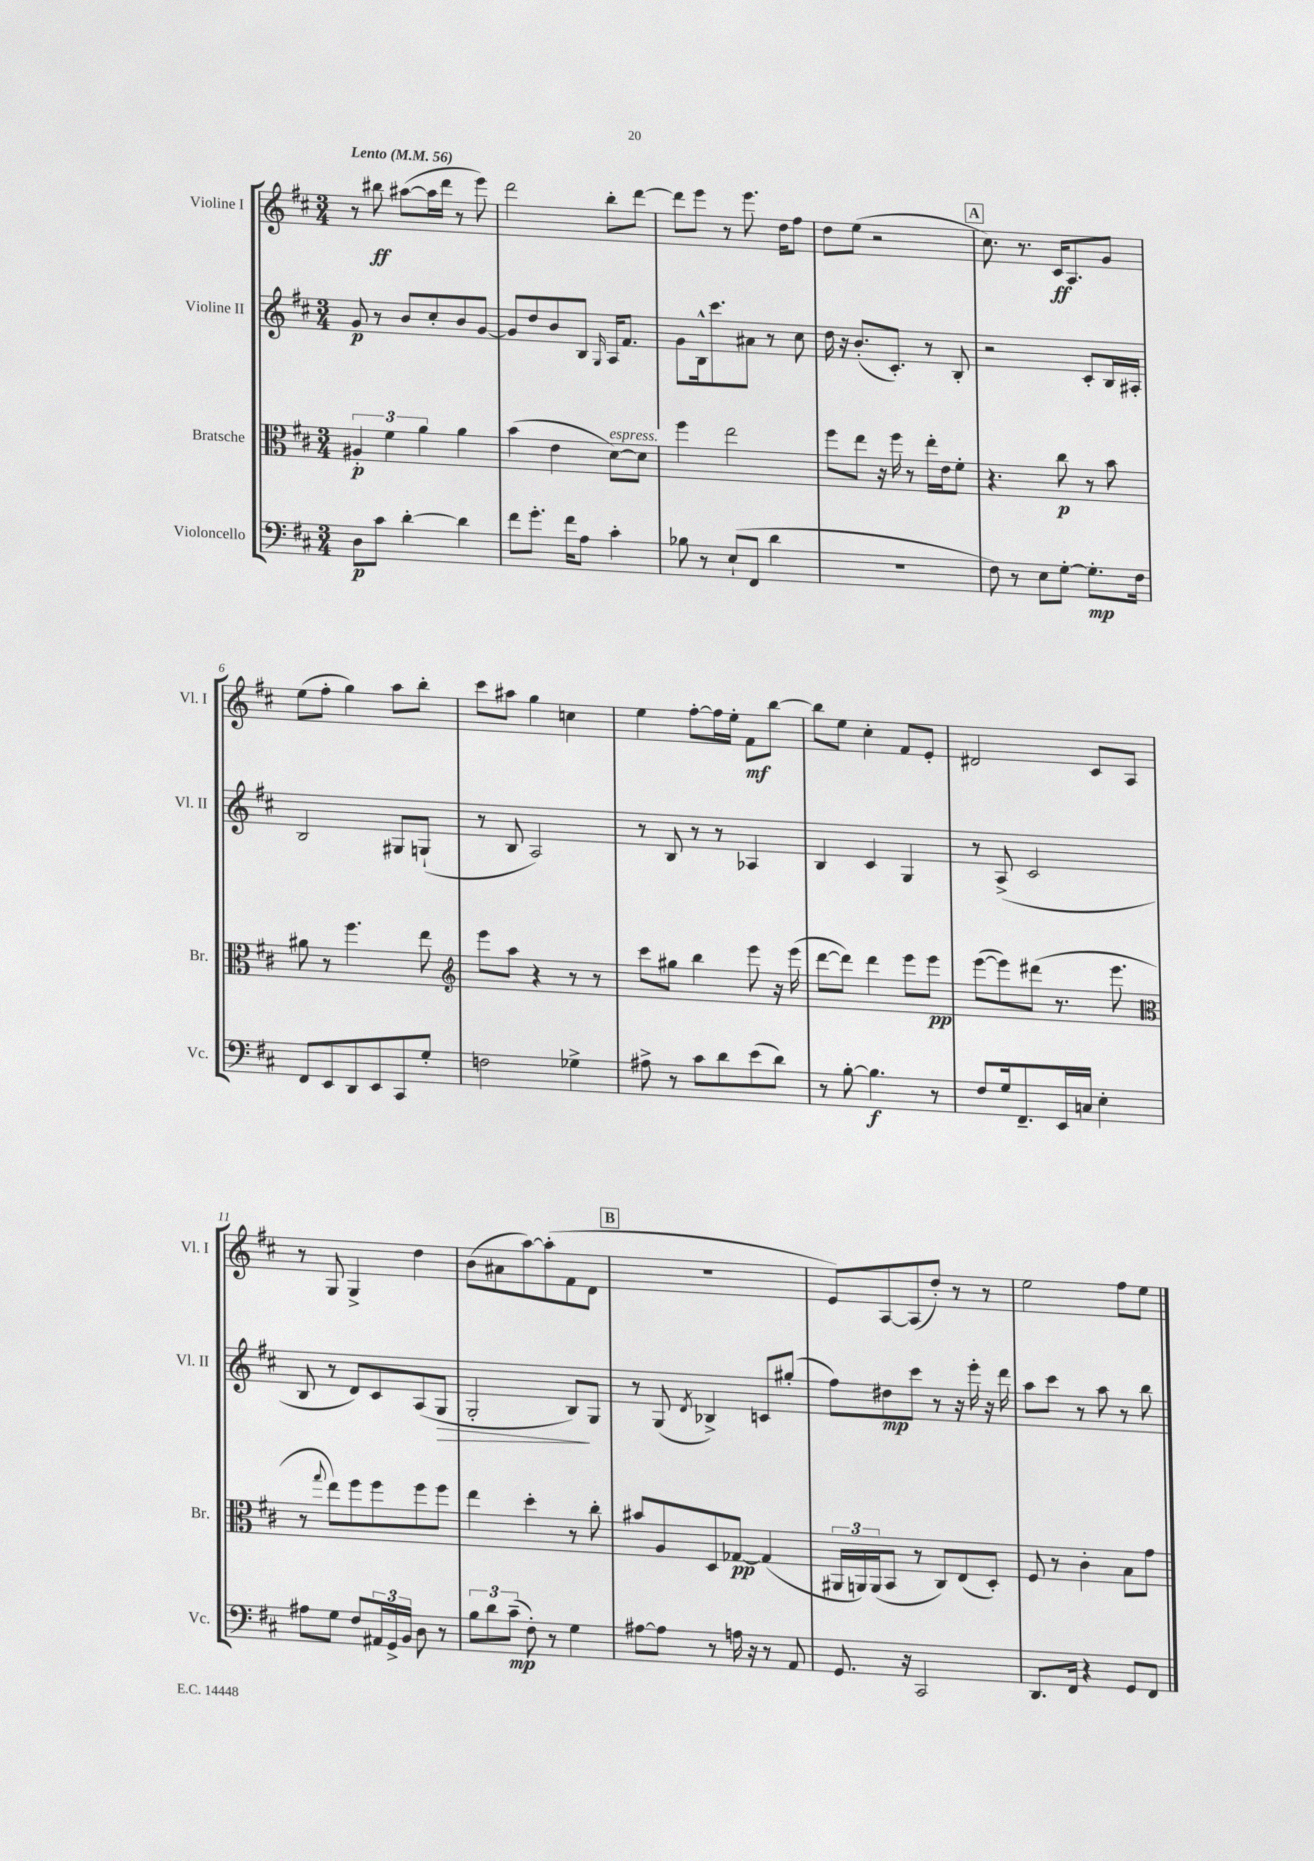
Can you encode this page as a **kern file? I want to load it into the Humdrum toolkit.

**kern	**dynam	**kern	**dynam	**kern	**dynam	**kern	**dynam
*part4	*part4	*part3	*part3	*part2	*part2	*part1	*part1
*staff4	*staff4	*staff3	*staff3	*staff2	*staff2	*staff1	*staff1
*I"Violoncello	*	*I"Bratsche	*	*I"Violine II	*	*I"Violine I	*
*I'Vc.	*	*I'Br.	*	*I'Vl. II	*	*I'Vl. I	*
*clefF4	*	*clefC3	*	*clefG2	*	*clefG2	*
*k[f#c#]	*	*k[f#c#]	*	*k[f#c#]	*	*k[f#c#]	*
*M3/4	*	*M3/4	*	*M3/4	*	*M3/4	*
*MM56	*	*MM56	*	*MM56	*	*MM56	*
=1	=1	=1	=1	=1	=1	=1	=1
!	!	!	!	!	!	!LO:TX:a:B:t=Lento	!
8D\L	p	6A#X'/	p	8g/	p	8r	.
8c#\J	.	.	.	8r	.	8bb#X\	ff
.	.	6f#\	.	.	.	.	.
[4d'\	.	.	.	8b/L	.	([8aa#X\L	.
.	.	6a\	.	.	.	.	.
.	.	.	.	8cc#'/	.	16aa#\L]	.
.	.	.	.	.	.	16ddd\JJ	.
4d\]	.	4a\	.	8b/	.	8r	.
.	.	.	.	[8g/J	.	8eee\)	.
=2	=2	=2	=2	=2	=2	=2	=2
8f#\L	.	(4b\	.	8g/L]	.	2ddd\	.
8.g'\J	.	.	.	8dd/	.	.	.
.	.	4e\	.	8b/	.	.	.
16f#\KL	.	.	.	.	.	.	.
8A\J	.	.	.	8B/J	.	.	.
.	.	.	.	16qqG/	.	.	.
!	!	!LO:TX:a:i:t=espress.	!	!	!	!	!
4c#'\	.	[8d\L)	.	16A/KL	.	8bb'\L	.
.	.	.	.	8.f#/J	.	.	.
.	.	8d\J]	.	.	.	[8ddd\J	.
=3	=3	=3	=3	=3	=3	=3	=3
8B-X\	.	4ff#\	.	8g\L	.	8ddd\L]	.
8r	.	.	.	16B^^\k	.	8eee\J	.
.	.	.	.	8.ccc#\	.	.	.
(8E`/L	.	2ee\	.	.	.	8r	.
8FF#/J	.	.	.	8a#X\J	.	8.eee\	.
4d\	.	.	.	8r	.	.	.
.	.	.	.	.	.	16dd\KL	.
.	.	.	.	8cc#\	.	8ff#\J	.
=4	=4	=4	=4	=4	=4	=4	=4
2.r	.	8ff#\L	.	16dd\	.	8dd\L	.
.	.	.	.	16r	.	.	.
.	.	8ee\J	.	(8.b'/L	.	(8ee\J	.
.	.	16r	.	.	.	2r	.
.	.	16ff#\	.	8.c#'/J)	.	.	.
.	.	8r	.	.	.	.	.
.	.	16ee'\LL	.	8r	.	.	.
.	.	16e\J	.	.	.	.	.
.	.	8f#'\J	.	8B'/	.	.	.
!!LO:REH:place=s1:t=A
=5	=5	=5	=5	=5	=5	=5	=5
8F#\)	.	4.r	.	2r	.	8.cc#\)	.
8r	.	.	.	.	.	.	.
.	.	.	.	.	.	8.r	.
8E\L	.	.	.	.	.	.	.
[8G'\J	.	8cc#\	p	.	.	16c#/KL	ff
.	.	.	.	.	.	8.A/	.
8.G'\L]	mp	8r	.	8c#'/L	.	.	.
.	.	8b\	.	16B/L	.	8g/J	.
16F#\Jk	.	.	.	16A#X'/JJ	.	.	.
!!LO:LB:g=z
=6	=6	=6	=6	=6	=6	=6	=6
8FF#/L	.	8a#X\	.	2B/	.	(8ee\L	.
8EE/	.	8r	.	.	.	8ff#'\J	.
8DD/	.	4.ff#\	.	.	.	4gg\)	.
8EE/	.	.	.	.	.	.	.
8CC#/	.	.	.	8G#X/L	.	8aa\L	.
8G'/J	.	8ee\	.	(8Gn`/J	.	8bb'\J	.
=7	=7	=7	=7	=7	=7	=7	=7
*	*	*clefG2	*	*	*	*	*
2Fn\	.	8eee\L	.	8r	.	8ccc#\L	.
.	.	8aa\J	.	8B/	.	8aa#X\J	.
.	.	4r	.	2A/)	.	4gg\	.
4G-X^\	.	8r	.	.	.	4ccn\	.
.	.	8r	.	.	.	.	.
=8	=8	=8	=8	=8	=8	=8	=8
8A#X^\	.	8ccc#\L	.	8r	.	4ee\	.
8r	.	8gg#X\J	.	8B/	.	.	.
8c#\L	.	4bb\	.	8r	.	[8ff#'\L	.
8d\	.	.	.	8r	.	16ff#\L]	.
.	.	.	.	.	.	16ee'\JJ	.
(8e\	.	8eee\	.	4A-X/	.	8f#\L	mf
8d\J)	.	16r	.	.	.	[8bb\J	.
.	.	(16eee\	.	.	.	.	.
=9	=9	=9	=9	=9	=9	=9	=9
8r	.	[8ddd\L	.	4B/	.	8bb\L]	.
[8B'\	.	8ddd\J])	.	.	.	8ee\J	.
4.B\]	f	4ddd\	.	4c#/	.	4cc#'\	.
.	.	8eee\L	.	4G/	.	8f#/L	.
8r	.	8eee\J	pp	.	.	8e'/J	.
=10	=10	=10	=10	=10	=10	=10	=10
8F#/L	.	([8eee\L	.	8r	.	2d#X/	.
16G/k	.	8eee\])	.	(8A^/	.	.	.
8.FF#~/	.	.	.	.	.	.	.
.	.	(8ddd#X\J	.	2c#/	.	.	.
16EE/L	.	8.r	.	.	.	.	.
16Cn/JJ	.	.	.	.	.	.	.
4E'\	.	.	.	.	.	8c#/L	.
.	.	8.eee\	.	.	.	.	.
.	.	.	.	.	.	8A/J	.
!!LO:LB:g=z
=11	=11	=11	=11	=11	=11	=11	=11
*	*	*clefC3	*	*	*	*	*
8A#X\L	.	8r	.	8B/	.	8r	.
.	.	8qqgg/	.	.	.	.	.
8G\J	.	8ee\L)	.	8r	.	8G/	.
8F#/L	.	8ff#\	.	8d/L)	.	4G^/	.
24AA#X/L	.	8ff#\	.	8c#/	.	.	.
24GG^/	.	.	.	.	.	.	.
24BB/JJ	.	.	.	.	.	.	.
8D\	.	8ff#\	.	(8A/	.	4dd\	.
!	!	!	!	!	!LO:HP:b	!	!
8r	.	8ff#\J	.	8G/J	>	.	.
=12	=12	=12	=12	=12	=12	=12	=12
12B\L	.	4ee\	.	2G'/	.	(8b\L	.
12d\	.	.	.	.	.	.	.
.	.	.	.	.	.	8a#X\	.
(12c#~\J	mp	.	.	.	.	.	.
8F#'\)	.	4dd'\	.	.	.	[8aa\)	.
8r	.	.	.	.	.	(8aa'\]	.
4G\	.	8r	.	8B/L)	.	8f#\	.
.	.	8cc#'\	.	8G/J	]	8d\J	.
!!LO:REH:place=s1:t=B
=13	=13	=13	=13	=13	=13	=13	=13
[8A#X\L	.	8b#X/L	.	8r	.	2.r	.
8A#\J]	.	8A/	.	(8G/	.	.	.
.	.	.	.	8qd/	.	.	.
8r	.	8D/	.	4B-X^/)	.	.	.
16An\	.	[8G-X/J	pp	.	.	.	.
16r	.	.	.	.	.	.	.
8r	.	(4G-/]	.	8cn/L	.	.	.
8AA/	.	.	.	(8gg#X'/J	.	.	.
=14	=14	=14	=14	=14	=14	=14	=14
8.GG/	.	24AA#X/LL	.	8ff#\L)	.	8e/L)	.
.	.	24AAn/)	.	.	.	.	.
.	.	(24AA/J	.	.	.	.	.
.	.	8BB/J	.	8dd#X\	mp	[8A/	.
16r	.	.	.	.	.	.	.
2CC#/	.	8r	.	8ccc#\J	.	(8A/]	.
.	.	8C#/L)	.	8r	.	8dd'/J)	.
.	.	(8E/	.	16r	.	8r	.
.	.	.	.	16eee'\	.	.	.
.	.	8D'/J)	.	16r	.	8r	.
.	.	.	.	16ddd\	.	.	.
=15	=15	=15	=15	=15	=15	=15	=15
8.DD/L	.	8F#/	.	8aa\L	.	2ee\	.
.	.	8r	.	8ccc#\J	.	.	.
16FF#/Jk	.	.	.	.	.	.	.
4r	.	4c#'\	.	8r	.	.	.
.	.	.	.	8aa\	.	.	.
8GG/L	.	8B\L	.	8r	.	8ff#\L	.
8FF#/J	.	8g\J	.	8bb\	.	8ee\J	.
==	==	==	==	==	==	==	==
*-	*-	*-	*-	*-	*-	*-	*-
